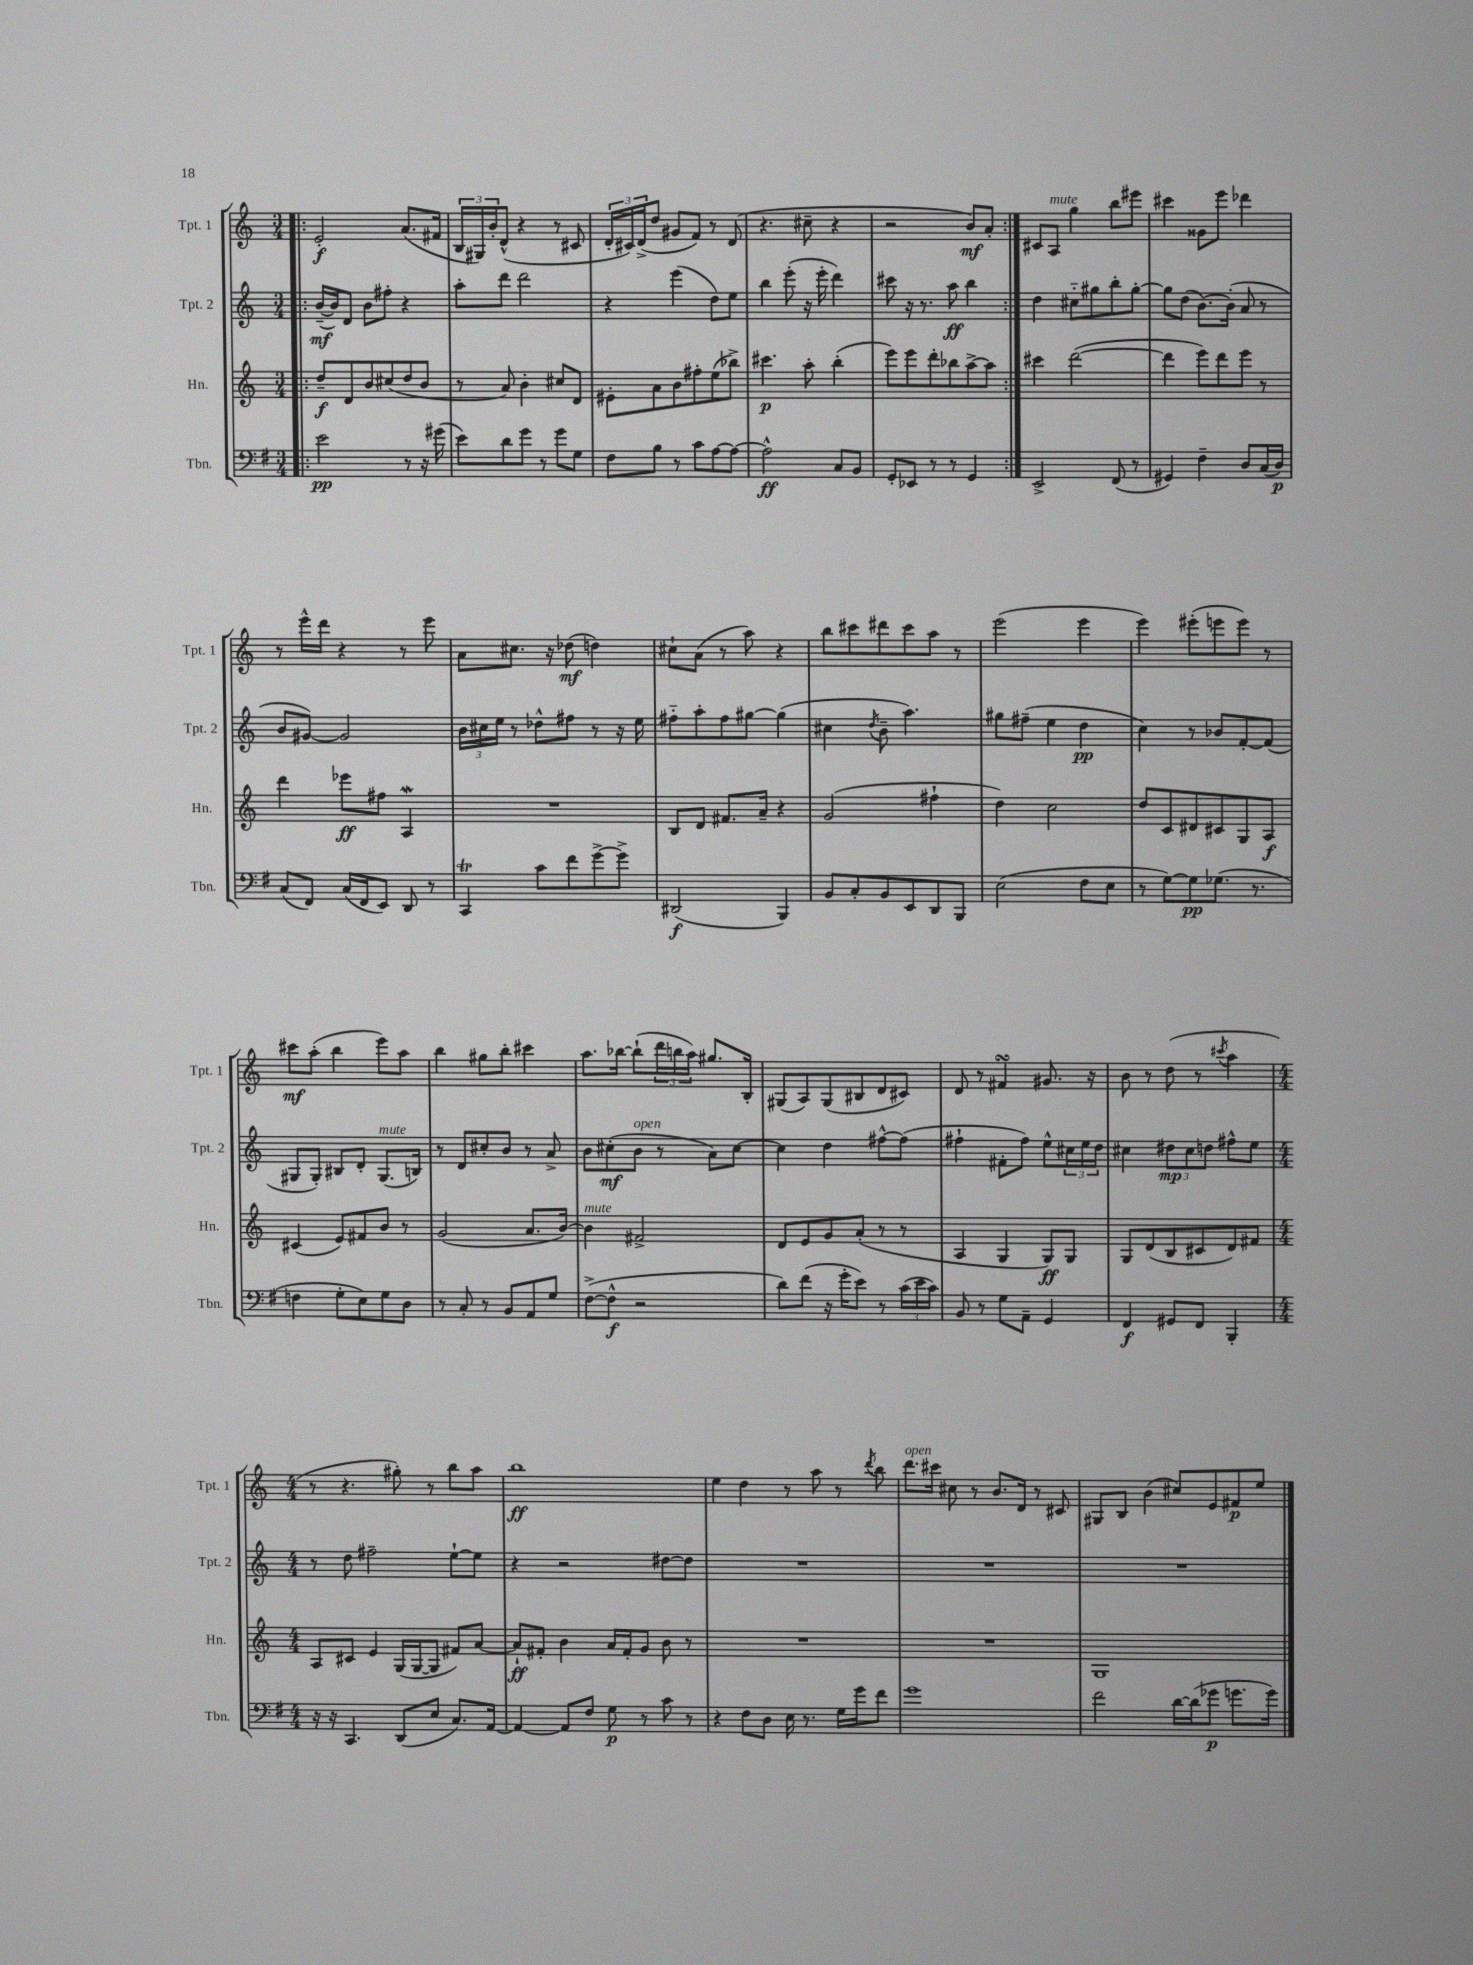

**kern	**kern	**kern	**kern
*staff4	*staff3	*staff2	*staff1
*clefF4	*clefG2	*clefG2	*clefG2
*k[f#]	*k[]	*k[]	*k[]
*M3/4	*M3/4	*M3/4	*M3/4
=!|:	=!|:	=!|:	=!|:
2e	8dd~	([16b~	2e'
.	.	16b])	.
.	8d	8d	.
.	8b	8b	.
.	(8cc#	8ff#'	.
8r	8dd	4r	(8.a
16r	8b	.	.
(16g#	.	.	16f#
=	=	=	=
8e)	8r	8aa'	24B
.	.	.	24G#)
.	.	.	24b'
8d	8a)	8ddd	(8d^^
8g	4b'	2ddd	4r
8r	.	.	.
8g	8cc#	.	8r
8G	8d	.	8c#
=	=	=	=
8F#	8e#'	4r	24d'
.	.	.	24c#)
.	.	.	(24d^
8B	8a	.	8dd
8r	8b	(4eee	8g#
8c	8ff#'	.	8f)
[8A	(8ee	8dd)	8r
8A_	8bb-^)	8ee	(8d
=	=	=	=
2A^^]	4.ccc#	4bb	4.r
.	.	(8eee'	.
.	8aa'	16r	8cc#~
.	.	16eee'	.
8C	(4bb'	4ddd)	4r
8BB	.	.	.
=	=	=	=
8GG'	8eee)	8ccc#	2r
8EE-	8eee	16r	.
.	.	8.r	.
8r	8ddd'	.	.
8r	8bb-	8aa	.
4GG	[8aa^	4bb	8b)
.	8aa]	.	8a'
=:|!	=:|!	=:|!	=:|!
2EE^	4ccc#	4dd	8c#
.	.	.	8A
.	([2ddd	8cc#'~	4gg
.	.	8gg#	.
(8FF#	.	8bb'	8bb
8r	.	[8gg#'	8eee#
=	=	=	=
4GG#)	4ddd]	8gg#]	4ccc#
.	.	(8dd	.
4F#~	8eee)	[8.b)	8g##
.	8ddd	.	8eee
.	.	(16b']	.
8D	8eee	8a	4ddd-
(16C	8r	8r	.
16D)	.	.	.
=	=	=	=
(8C	4ddd	8b	8r
8FF#)	.	[8g#)	16eee^^
.	.	.	16ddd
(16C	8eee-	2g#]	4r
16FF#	.	.	.
8EE)	8ff#	.	.
8DD	4A	.	8r
8r	.	.	8eee
=	=	=	=
4CC	2.r	24b	8a
.	.	24cc#	.
.	.	24ee	.
.	.	8r	8.cc#
8c	.	8dd-^^	.
.	.	.	16r
8f#	.	8ff#	(8dd-
[8g^	.	8r	4dd)
8g^]	.	16r	.
.	.	16ee	.
=	=	=	=
(2DD#	8B	8ff#'~	8cc#`
.	8d	8aa'	(8a
.	8.f#	8ff#	8r
.	.	[8gg#	8aa)
.	16a~	.	.
4BBB)	4r	(4gg#]	4r
=	=	=	=
8BB	(2g	4cc#	8bb
8C'	.	.	8ccc#
.	.	8qdd	.
8BB	.	8b~	8ddd#
8EE	.	4.aa)	8ccc#
8DD	4ff#`	.	8aa
8BBB	.	.	8r
=	=	=	=
(2E	4dd)	8gg#	(2eee
.	.	(8ff#~	.
.	2cc	4ee	.
8F#	.	4dd	4eee
8E	.	.	.
=	=	=	=
8r	8dd	4cc)	4eee)
[8G)	8c	.	.
8G]	8d#	8r	(8eee#'
(8.G-	8c#	8b-	8eee
.	8G	[8f'	8eee)
8.r	.	.	.
.	8A	(8f]	8r
=	=	=	=
4F	(4c#	8G#	8ccc#
.	.	8G#')	(8aa'
8G'	8e)	8B#	4bb
8E)	8f#	8d'	.
8G	8b	(8.G#	8eee)
8D	8r	.	8aa
.	.	16B)	.
=	=	=	=
8r	(2g	8r	4bb
8C'	.	8d	.
8r	.	8cc#'	8gg#
8BB	.	8b	8bb'
8AA	8.a	8r	4ccc#
8G	.	8a^	.
.	[16b)	.	.
=	=	=	=
([8F#^	4b]	8b	8.aa
8F#^^]	.	(8cc#'	.
.	.	.	[16bb-
2r	2f#^	8b	(8bb-`]
.	.	8r	24ddd
.	.	.	24bb
.	.	.	24aa)
.	.	8a)	8.gg#
.	.	[8cc#	.
.	.	.	16B'
=	=	=	=
8d)	8d	4cc#]	(8G#
(8f#	8e	.	8A)
16r	8g	4dd	(8G#
16g'	.	.	.
8e)	(8a'	.	8B#
8r	8r	[8ff#^^	8d
(24c	8r	(8ff#]	8c#)
24e	.	.	.
24c)	.	.	.
=	=	=	=
8BB	4A	4ff#`	8d
8r	.	.	8r
8G	4G	8f#'	4f#
8AA~	.	8ff#)	.
4GG	8G)	8ee^^	8.g#
.	8G	24cc#	.
.	.	24ee	.
.	.	.	16r
.	.	24dd	.
=	=	=	=
4FF#	8G	4cc#	8b
.	(8d	.	8r
8GG#	8B	12dd#	(8dd
.	.	12cc#	.
8FF#	8c#	.	8r
.	.	12dd	.
.	.	.	8qccc#
4BBB'	8d)	8ff#^^	4aa
.	8f#	8ee	.
=	=	=	=
*M4/4	*M4/4	*M4/4	*M4/4
16r	8A	8r	8r
16r	.	.	.
4.CC	8c#	8dd	4.r
.	4e	2ff#~	.
(8DD	(16G	.	8gg#')
.	[16G	.	.
8E	8G]	.	8r
8.C)	8f#)	[8ee`	8bb
.	[8a	8ee]	8aa
[16AA	.	.	.
=	=	=	=
4AA_	8a`]	4r	1bb
.	8f#'	.	.
8AA]	4b	2r	.
8F#	.	.	.
8G	16a	.	.
.	16f#'	.	.
8r	8g	.	.
8c	8b	[8dd#	.
8r	8r	8dd#]	.
=	=	=	=
4r	1r	1r	4ee
8F#	.	.	4dd
8D	.	.	.
16E	.	.	8r
8.r	.	.	.
.	.	.	8aa
16G	.	.	8r
16g	.	.	.
.	.	.	8qddd
8f#	.	.	8bb
=	=	=	=
1g	1r	1r	8.ddd
.	.	.	16ccc#
.	.	.	8cc#
.	.	.	8r
.	.	.	8.b
.	.	.	16d
.	.	.	8r
.	.	.	8c#
=	=	=	=
2f#	1G	1r	8G#
.	.	.	8B
.	.	.	(4b
[16d	.	.	8cc#)
(16d]	.	.	.
8g-	.	.	8e
8.g	.	.	8f#
.	.	.	8ee
16g)	.	.	.
==	==	==	==
*-	*-	*-	*-
